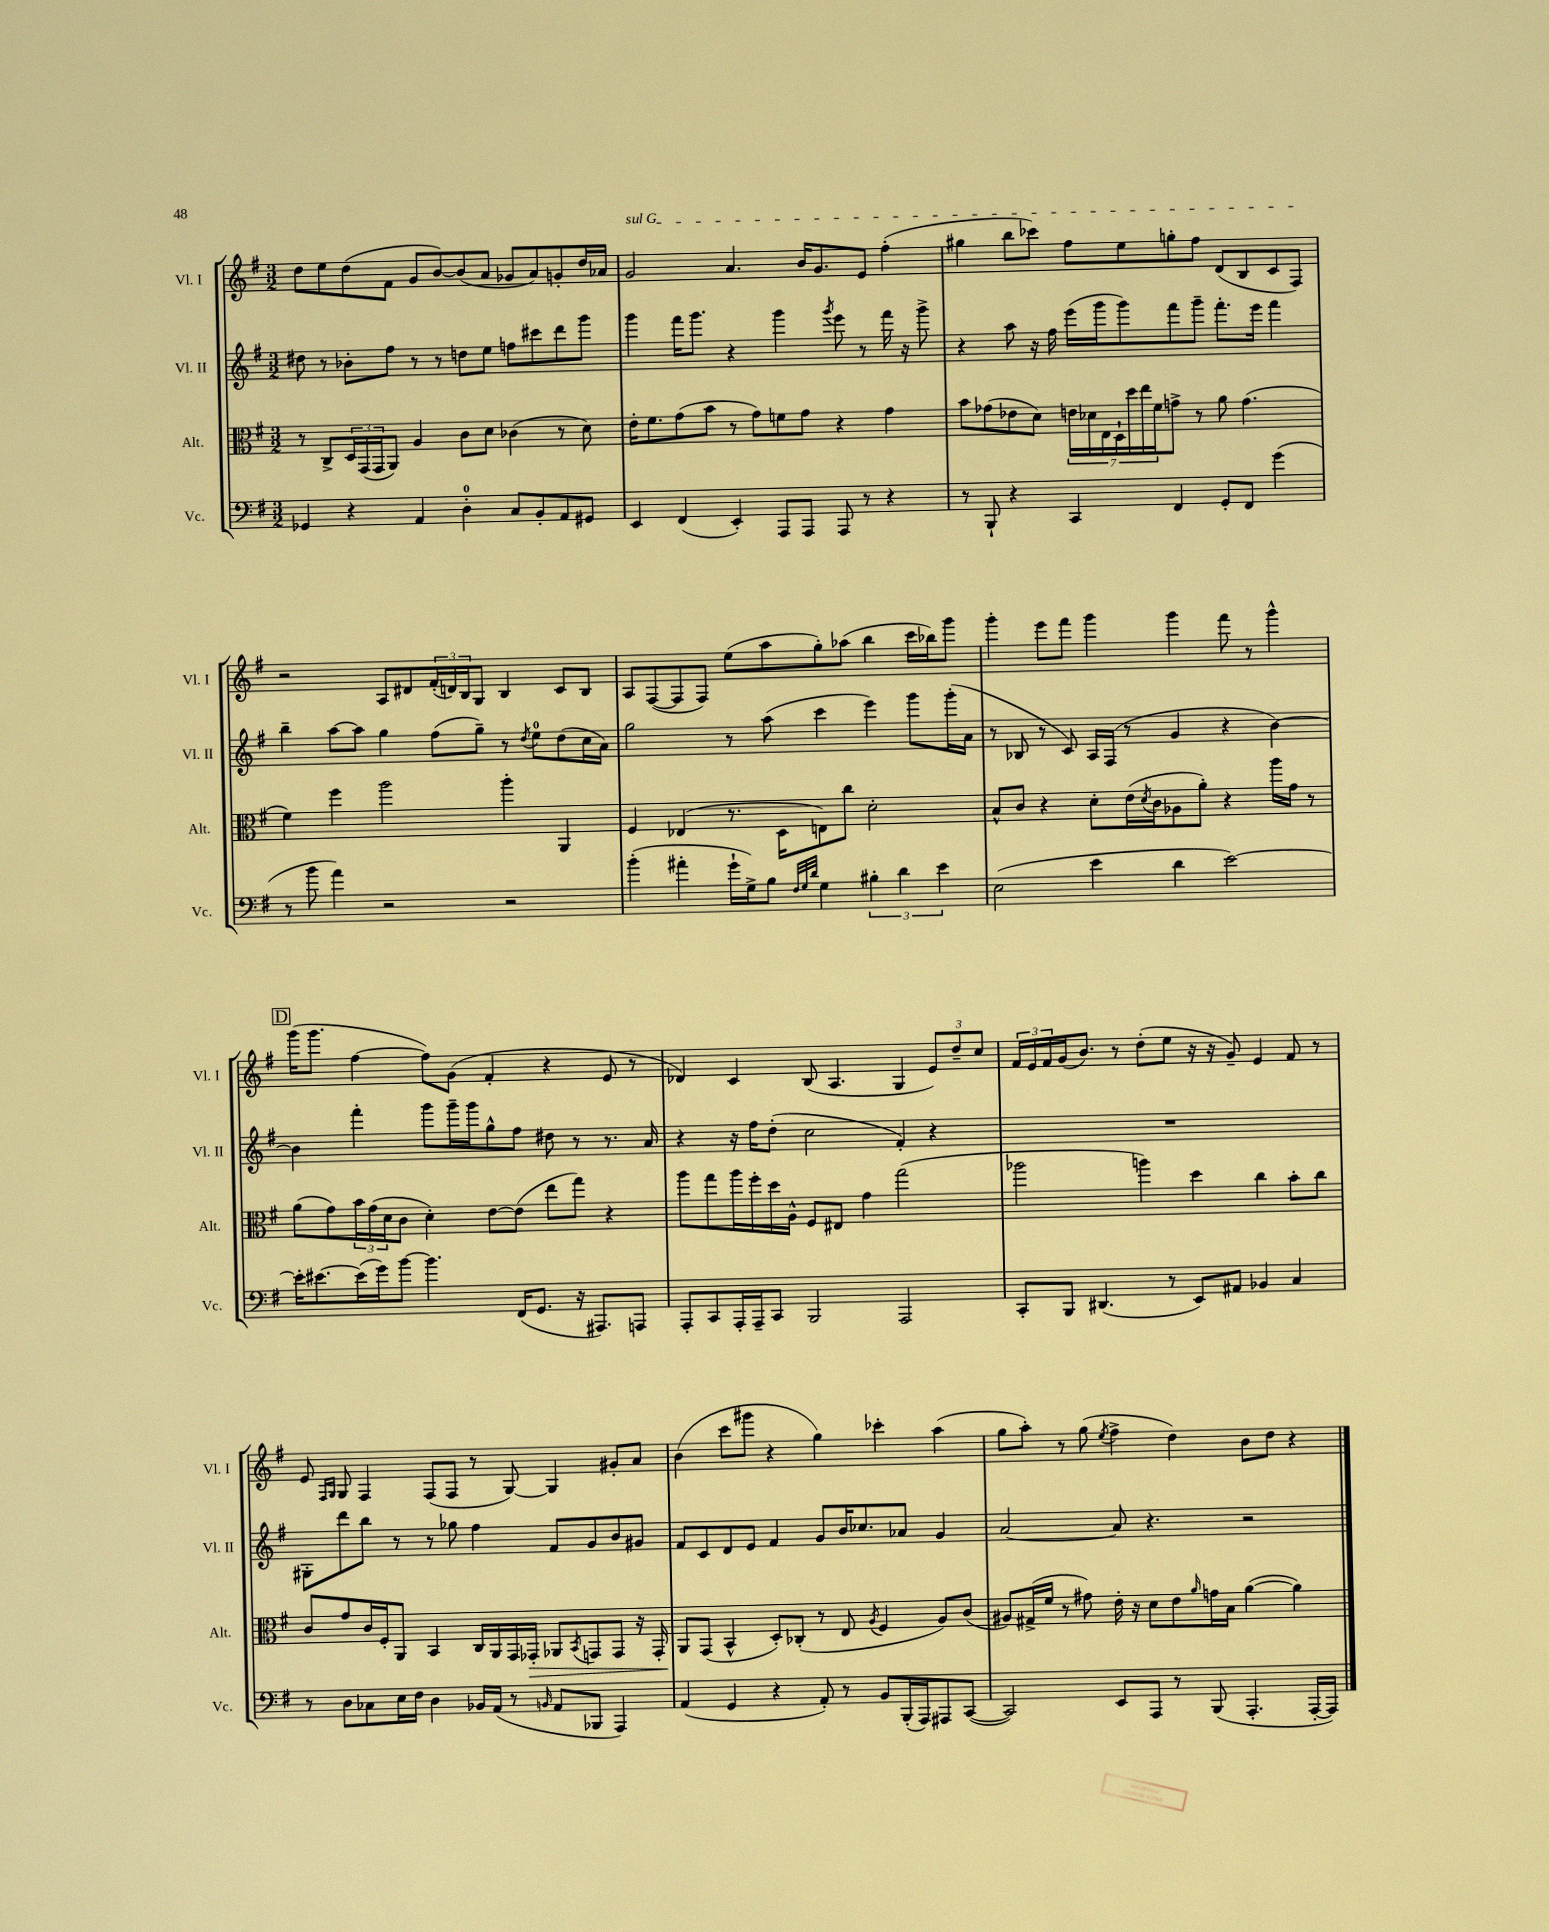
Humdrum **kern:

**kern	**kern	**dynam	**kern	**kern
*part4	*part3	*part3	*part2	*part1
*staff4	*staff3	*staff3	*staff2	*staff1
*I"Vc.	*I"Alt.	*	*I"Vl. II	*I"Vl. I
*I'Vc.	*I'Alt.	*	*I'Vl. II	*I'Vl. I
*clefF4	*clefC3	*	*clefG2	*clefG2
*k[f#]	*k[f#]	*	*k[f#]	*k[f#]
*M3/2	*M3/2	*	*M3/2	*M3/2
=106	=106	=106	=106	=106
4GG-X/	8r	.	8dd#X\	8dd\L
.	8C^/L	.	8r	8ee\
4r	24D/L	.	8b-X'\L	(8dd\
.	(24GG/	.	.	.
.	24GG/J	.	.	.
.	8AA/J)	.	8ff#\J	8f#\J
4AA/	4A/	.	8r	8g/L
.	.	.	8r	[8b/)
4D'\	8c\L	.	8ddn\L	(8b/]
.	8d\J	.	8ee\J	8a/J
8C/L	(4c-X\	.	8ffn\L	8g-X/L
8BB'/	.	.	8ccc#X\	8a/)
8AA/	8r	.	8ddd\	8gn'/
8GG#X/J	8d\)	.	8ggg\J	16dd/L
.	.	.	.	16a-X/JJ
=107	=107	=107	=107	=107
!	!	!	!	!LO:TX:a:i:t=sul G
4EE/	16e'\KL	.	4ggg\	2g/
.	8.f#\	.	.	.
(4FF#/	(8g\	.	16fff#\KL	.
.	.	.	8.ggg\J	.
.	8b\J	.	.	.
4EE'/)	8r	.	4r	4.a/
.	8g\L)	.	.	.
8AAA/L	8fn\	.	4ggg\	.
8AAA/J	8g\J	.	.	16b/KL
.	.	.	.	8.g/
.	.	.	8qggg/	.
8AAA/	4r	.	8eee\	.
8r	.	.	8r	8e/J
4r	4g\	.	16fff#\	(4ff#'\
.	.	.	16r	.
.	.	.	8ggg^\	.
=108	=108	=108	=108	=108
8r	8b\L	.	4r	4gg#X\
8BBB`/	(8g-X\	.	.	.
4r	8e-X\	.	8aa\	8bb\L
.	8d\J)	.	16r	8ccc-X\J)
.	.	.	16ff#\	.
4CC/	28en\LL	.	(16eee\LL	8ff#\L
.	28d-X\	.	.	.
.	.	.	16ggg\J	.
.	28E\	.	.	.
.	28D`\	.	.	.
.	.	.	8ggg\)	8ee\
.	28dd\	.	.	.
.	28ee\	.	.	.
.	28f#\J	.	.	.
4FF#/	8gn^\J	.	8fff#\	8ggn'\
.	8r	.	8ggg~\J	8ff#\J
8GG'/L	8a\	.	8.fff#'\L	(8d/L
8FF#/J	(4.g\	.	.	8B/
.	.	.	16eee\Jk	.
(4g\	.	.	4fff#\	8c/
.	.	.	.	8F#/J)
!!LO:LB:g=z
=109	=109	=109	=109	=109
8r	4f#\)	.	4bb~\	2r
8b\	.	.	.	.
4a\)	4ff#\	.	[8aa\L	.
.	.	.	8aa\J]	.
2r	2aa\	.	4gg\	8A/L
.	.	.	.	8d#X/
.	.	.	(8ff#\L	(24f#'/L
.	.	.	.	24dn/)
.	.	.	.	24B/J
.	.	.	8gg~\J)	8G/J
2r	4aa'\	.	8r	4B/
.	.	.	8qdd/	.
.	.	.	8ee\L	.
.	4AA/	.	(8dd\	8c/L
.	.	.	16cc\L	8B/J
.	.	.	16a\JJ)	.
=110	=110	=110	=110	=110
(4b'\	4F#/	.	2gg\	8A/L
.	.	.	.	([8F#/
4a#X'\	(4E-X/	.	.	8F#/]
.	.	.	.	8F#/J)
16g`\LL	8.r	.	8r	(8ee\L
16G^\J)	.	.	.	.
8B\J	.	.	(8aa\	8aa\
.	16D\KL	.	.	.
32qqF#/LLL	.	.	.	.
32qqG/	.	.	.	.
32qqd/JJJ	.	.	.	.
4G\	8En\)	.	4ccc\	8gg'\)
.	8cc\J	.	.	(8aa-X\J
6B#X'\	2d'\	.	4eee\)	4bb\
6d\	.	.	.	.
.	.	.	8ggg\L	16ccc\LL
.	.	.	.	16bb-X\J)
6e\	.	.	.	.
.	.	.	(16ggg'\L	8ggg\J
.	.	.	16a\JJ	.
=111	=111	=111	=111	=111
(2E\	8B^^/L	.	8r	4ggg'\
.	8c/J	.	8B-X/	.
.	4r	.	8r	8eee\L
.	.	.	8c/)	8fff#\J
4e\	8d'\L	.	16A/LL	4ggg\
.	.	.	(16F#/JJ	.
.	(16e\L	.	8r	.
.	8qd/	.	.	.
.	16c\J	.	.	.
4d\	8A-X\	.	4g/	4ggg\
.	8a'\J)	.	.	.
[2e\)	4r	.	4r	8fff#\
.	.	.	.	8r
.	16aa\LL	.	[4b\)	4ggg^^\
.	16g\JJ	.	.	.
.	8r	.	.	.
!!LO:LB:g=z
!!LO:REH:place=s1:t=D
=112	=112	=112	=112	=112
16e'\KL]	(8a\L	.	4b\]	(16ggg\KL
[8.e#X\	.	.	.	8.ggg\J
.	8g\)	.	.	.
(16e#\L]	24b\L	.	4fff#'\	[4ff#\
.	(24g\	.	.	.
16g\J)	.	.	.	.
.	24d\J	.	.	.
[8b\J	8c\J	.	.	.
4.b\]	4d'\)	.	8ggg\L	8ff#\L])
.	.	.	16ggg~\L	(8g\J
.	.	.	16ggg\J	.
.	[8e\L	.	8gg^^\	4f#'/
(16FF#/KL	(8e\J]	.	8ff#\J	.
8.GG/J	.	.	.	.
.	8ee\L	.	8dd#X\	4r
16r	8gg\J)	.	8r	.
8.AAA#X/L)	.	.	.	.
.	4r	.	8.r	8e/
8AAAn/J	.	.	.	8r
.	.	.	16a/	.
=113	=113	=113	=113	=113
8AAA'/L	8aa\L	.	4r	4d-X/)
8CC/	8gg\	.	.	.
16AAA'/L	16aa\L	.	16r	4c/
16AAA~/J	16ff#'\	.	16ff#\KL	.
8CC/J	16dd\	.	(8dd'\J	.
.	16A^^\JJ	.	.	.
2BBB/	8F#/L	.	2cc\	(8B/
.	8E#X/J	.	.	4.A/
.	4g\	.	.	.
2AAA/	(2gg\	.	4f#'/)	4G/
.	.	.	4r	12e/L)
.	.	.	.	12dd~/
.	.	.	.	12cc/J
=114	=114	=114	=114	=114
8CC'/L	2aa-X\	.	1.r	24f#/LL
.	.	.	.	24e/
.	.	.	.	24f#/
8BBB/J	.	.	.	(16g/J
.	.	.	.	8.b/J)
(4.DD#X/	.	.	.	.
.	.	.	.	8r
.	4aan\)	.	.	(8dd'\L
8r	.	.	.	8ee\J
8EE/L)	4dd\	.	.	16r
.	.	.	.	16r
8AA#X/J	.	.	.	8g~/)
4BB-X/	4cc\	.	.	4e/
4C/	8b'\L	.	.	8f#/
.	8cc\J	.	.	8r
!!LO:LB:g=z
=115	=115	=115	=115	=115
8r	8c/L	.	8G#X'\L	8e/
.	.	.	.	16qqF#/LL
.	.	.	.	16qqG/JJ
8D\L	8g/	.	8ddd\	8G/
8C-X\	16c/L	.	8bb\J	4F#/
.	16F#'/J	.	.	.
16E\L	8AA/J	.	8r	.
16F#\JJ	.	.	.	.
4D\	4BB/	.	8r	(8F#/L
.	.	.	8gg-X\	8F#/J
16BB-X/LL	16C/LL	.	4ff#\	8r
(16AA/JJ	16AA/	.	.	.
8r	16GG/	.	.	[8G/)
!	!	!LO:HP:b	!	!
.	16GG-X'/JJ	>	.	.
16qqBBn/	.	.	.	.
8AA/L	8AA-X/L	.	8f#/L	4G/]
.	8qBB/	.	.	.
8BBB-X/J	8GGn/	.	8g/	.
4AAA/)	8GG/J	.	8b/	8g#X'/L
.	16r	.	8g#X/J	8a/J
.	16GG'/	.	.	.
=116	=116	=116	=116	=116
(4AA/	8AA/L	.	8f#/L	(4b\
.	(8GG/J	]	8c/	.
4GG/	4BB^^/	.	8d/	8ccc\L
.	.	.	8e/J	8ggg#X\J
4r	8D'/L)	.	4f#/	4r
.	(8C-X'/J	.	.	.
8AA'/)	8r	.	8g/L	4gg\)
8r	8E/	.	16b/K	.
.	.	.	8.cc-X/	.
.	8qA/	.	.	.
8BB/L	4F#/	.	.	4ccc-X'\
(16BBB'/L	.	.	8a-X/J	.
16AAA/J)	.	.	.	.
8AAA#X/	8A/L)	.	4g/	(4aa\
([8CC/J	(8c/J	.	.	.
=117	=117	=117	=117	=117
2CC/])	8A#X/L)	.	[2a/	8gg\L
.	(16G#X^/L	.	.	8aa'\J)
.	16f#/JJ	.	.	.
.	8r	.	.	8r
.	8g#X\)	.	.	(8gg\
.	.	.	.	8qee/
8EE/L	16e'\	.	8a/]	4ff#^\
.	16r	.	.	.
8AAA/J	8d\L	.	4.r	.
8r	8e\	.	.	4dd\)
.	16qqa/	.	.	.
(8BBB/	16gn\L	.	.	.
.	16B\JJ	.	.	.
4.AAA'/	([4a\	.	2r	8b\L
.	.	.	.	8dd\J
.	4a\])	.	.	4r
[16AAA'/LL	.	.	.	.
16AAA/JJ])	.	.	.	.
==	==	==	==	==
*-	*-	*-	*-	*-
